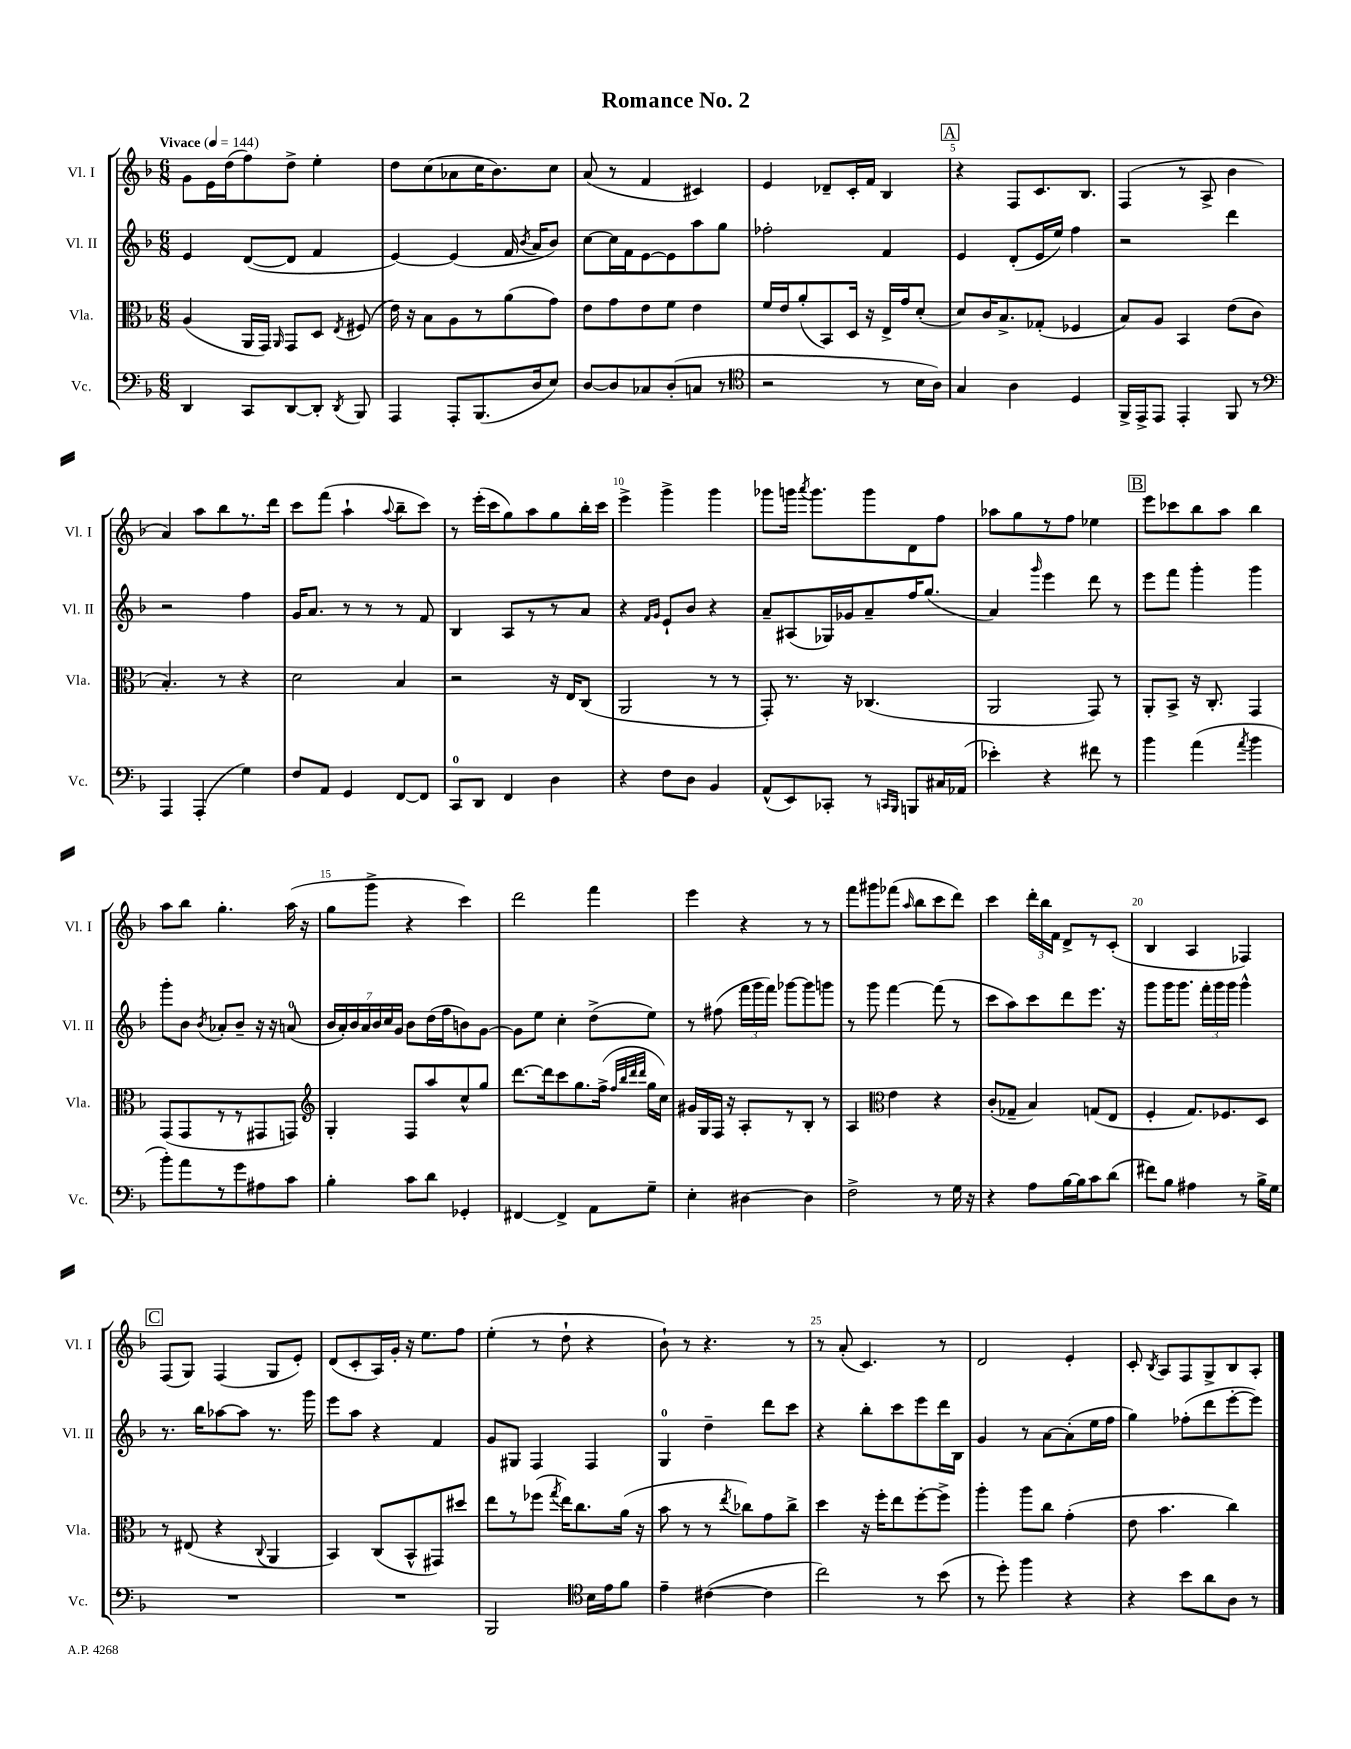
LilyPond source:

\header { title = "Romance No. 2" }
<<
\new StaffGroup <<
\new Staff = "s0" \with { instrumentName = "Vl. I" shortInstrumentName = "Vl. I" } {
    \clef treble \key f \major \numericTimeSignature \time 6/8 \tempo "Vivace" 4 = 144
    \autoBeamOff g'8[ e'16 d''16( f''8) d''8]-> e''4-. |
    d''8[ c''8( aes'8 c''16 bes'8.) c''8] |
    a'8( r8 f'4 cis'4) |
    e'4 des'8[-- c'16-. f'16] bes4 |
    \mark \markup { \box "A" } r4 f8[ c'8. bes8.] |
    f4( r8 a8-> bes'4 |
    a'4) a''8[ bes''8 r8. d'''16] |
    c'''8[ f'''8]( a''4-! \appoggiatura { a''8 } bes''8[-- c'''8]) |
    r8 e'''16[-.( c'''16 g''8) a''8 g''8 bes''16-. c'''16] |
    e'''4-> g'''4-> g'''4 |
    ges'''8[ g'''16] \acciaccatura { a'''8 } g'''8.[ g'''8 d'8 f''8] |
    aes''8[ g''8 r8 f''8] ees''4 |
    \mark \markup { \box "B" } e'''8[ ces'''8 bes''8 a''8] bes''4 |
    a''8[ bes''8] g''4.-. a''16( r16 |
    g''8[ g'''8]-> r4 c'''4) |
    d'''2 f'''4 |
    e'''4 r4 r8 r8 |
    f'''8[ gis'''8 fes'''8]( \grace { a''16 } bes''8[ c'''8 d'''8]) |
    c'''4 \tuplet 3/2 { d'''16[-. bes''16 f'16] } d'8[-> r8 c'8]-.( |
    bes4 a4 fes4) |
    \mark \markup { \box "C" } f8[( g8]) f4( g8[ e'8]-.) |
    d'8[( c'8-. a16) g'16]-. r16 e''8.[ f''8] |
    e''4-.( r8 d''8-! r4 |
    bes'8-!) r8 r4. r8 |
    r8 a'8-.( c'4.) r8 |
    d'2 e'4-. |
    c'8-. \acciaccatura { bes8 } a8[ f8 g8-> bes8 a8]-. \bar "|." |
}
\new Staff = "s1" \with { instrumentName = "Vl. II" shortInstrumentName = "Vl. II" } {
    \clef treble \key f \major \numericTimeSignature \time 6/8
    \autoBeamOff e'4 d'8[~( d'8] f'4 |
    e'4~) e'4( f'16 \acciaccatura { bes'8 } a'16[ bes'8]) |
    c''8[~ c''16 f'16 e'8~ e'8 a''8 g''8] |
    fes''2-. f'4 |
    \mark \markup { \box "A" } e'4 d'8[-.( e'16 e''16]) f''4 |
    r2 d'''4 |
    r2 f''4 |
    g'16[ a'8.] r8 r8 r8 f'8 |
    bes4 a8[ r8 r8 a'8] |
    r4 \grace { f'16[ g'16] } e'8[-! bes'8] r4 |
    a'8[-- ais8( ges16) ges'16 a'8-- f''16 g''8.]( |
    a'4) \grace { g'''16 } e'''4 d'''8 r8 |
    \mark \markup { \box "B" } e'''8[ f'''8] g'''4-. g'''4 |
    g'''8[-. bes'8] \acciaccatura { bes'8 } aes'8[-. bes'8]-- r16 r16 a'8-0( |
    \tuplet 7/4 { bes'16[ a'16-.) bes'16 a'16 bes'16 c''16 g'16] } bes'8[ d''16( f''16 b'8) g'8]~ |
    g'8[ e''8] c''4-. d''8[->( e''8]) |
    r8 fis''8( \tuplet 3/2 { f'''16[ g'''16 f'''16]) } ges'''8[~ ges'''8 g'''8] |
    r8 g'''8 f'''4~ f'''8( r8 |
    c'''8[ a''8) c'''8 d'''8 e'''8.] r16 |
    g'''8[ g'''16 g'''8.] \tuplet 3/2 { f'''16[-. g'''16 g'''16] } g'''4-^ |
    \mark \markup { \box "C" } r8. bes''16[ aes''8~ aes''8] r8. g'''16 |
    e'''8[ a''8] r4 f'4 |
    g'8[ gis8] f4 f4 |
    g4-0 d''4-- d'''8[ c'''8] |
    r4 bes''8[-. c'''8 e'''8 d'''16 bes16] |
    g'4 r8 a'8[~ a'8-.( e''16 f''16] |
    g''4) fes''8[-.( d'''8 e'''8~-. e'''8]) \bar "|." |
}
\new Staff = "s2" \with { instrumentName = "Vla." shortInstrumentName = "Vla." } {
    \clef alto \key f \major \numericTimeSignature \time 6/8
    \autoBeamOff a4( a,16[ g,16]) \grace { a,16 } g,8[ d8] \acciaccatura { e8 } fis8( |
    e'16) r16 bes8[ a8 r8 a'8( g'8]) |
    e'8[ g'8 e'8 f'8] e'4 |
    f'16[ e'16 a'8-.( bes,8) d16] r16 e16[-> g'16 d'8]-.( |
    \mark \markup { \box "A" } d'8[) c'16 bes8.-> ges8]-.( fes4 |
    bes8[) a8] bes,4 e'8[( c'8] |
    bes4.-.) r8 r4 |
    d'2 bes4 |
    r2 r16 e16[ c8]( |
    a,2 r8 r8 |
    g,8-.) r8. r16 ces4.( |
    a,2 g,8) r8 |
    \mark \markup { \box "B" } a,8[-. bes,8]-> r16 c8.-. g,4 |
    g,8[( g,8 r8 r8 gis,8 g,8]) |
    \clef treble g4-. f8[ a''8 c''8-^ g''8] |
    d'''8.[~ d'''16 c'''8 g''8. f''16]->( \grace { f''32[ bes''32 d'''32 d'''32] } g''16[ c''16]) |
    gis'16[ g16 f16] r16 a8[-. r8 bes8]-. r8 |
    a4 \clef alto e'4 r4 |
    c'8[-.( ges8]-- bes4) g8[( e8] |
    f4-. g8.[) fes8. d8] |
    \mark \markup { \box "C" } r8 eis8( r4 \appoggiatura { c8 } a,4 |
    bes,4) c8[( bes,8-^ gis,8) dis''8] |
    e''8[ r8 fes''8]( \acciaccatura { g''8 } e''16[) c''8. a'16]( r16 |
    bes'8 r8 r8 \acciaccatura { e''8 } ces''8[) g'8 ces''8]-> |
    d''4 r16 f''16[-. e''8 f''8~-. f''8]-> |
    a''4-. a''8[ c''8] g'4-.( |
    e'8 bes'4. c''4) \bar "|." |
}
\new Staff = "s3" \with { instrumentName = "Vc." shortInstrumentName = "Vc." } {
    \clef bass \key f \major \numericTimeSignature \time 6/8
    \autoBeamOff d,4 c,8[ d,8~ d,8]-. \acciaccatura { d,8 } bes,,8 |
    a,,4 a,,8[-. bes,,8.( d16 e8]) |
    d8[~ d8 ces8 d8-.( c8] r8 |
    \clef tenor r2 r8 bes16[ a16]) |
    \mark \markup { \box "A" } g4 a4 d4 |
    f,16[-> e,16-> e,8] e,4-. f,8 r8 |
    \clef bass a,,4 a,,4-.( g4) |
    f8[ a,8] g,4 f,8[~ f,8] |
    c,8[-0 d,8] f,4 d4 |
    r4 f8[ d8] bes,4 |
    a,8[-^( e,8) ces,8]-. r8 \grace { c,16[ bes,,16] } b,,8[ cis16 aes,16]( |
    ees'4-.) r4 fis'8 r8 |
    \mark \markup { \box "B" } bes'4 a'4( \acciaccatura { a'8 } bes'4 |
    bes'8[-.) a'8 r8 g'8 ais8 c'8] |
    bes4-. c'8[ d'8] ges,4-. |
    fis,4~ fis,4-> a,8[ g8]-- |
    e4-. dis4~ dis4 |
    f2-> r8 g16 r16 |
    r4 a8[ bes16~ bes16 c'8 d'8]( |
    fis'8[) bes8] ais4 r8 bes16[-> g16] |
    \mark \markup { \box "C" } R2. |
    R2. |
    bes,,2 \clef tenor bes16[ e'16 f'8] |
    e'4-- cis'4~( cis'4 |
    c''2) r8 bes'8( |
    r8 d''8-.) f''4 r4 |
    r4 bes'8[ a'8 a8] r8 \bar "|." |
}
>>
>>
\layout { \context { \Score \override BarNumber.break-visibility = ##(#f #t #t) barNumberVisibility = #(every-nth-bar-number-visible 5) } }
